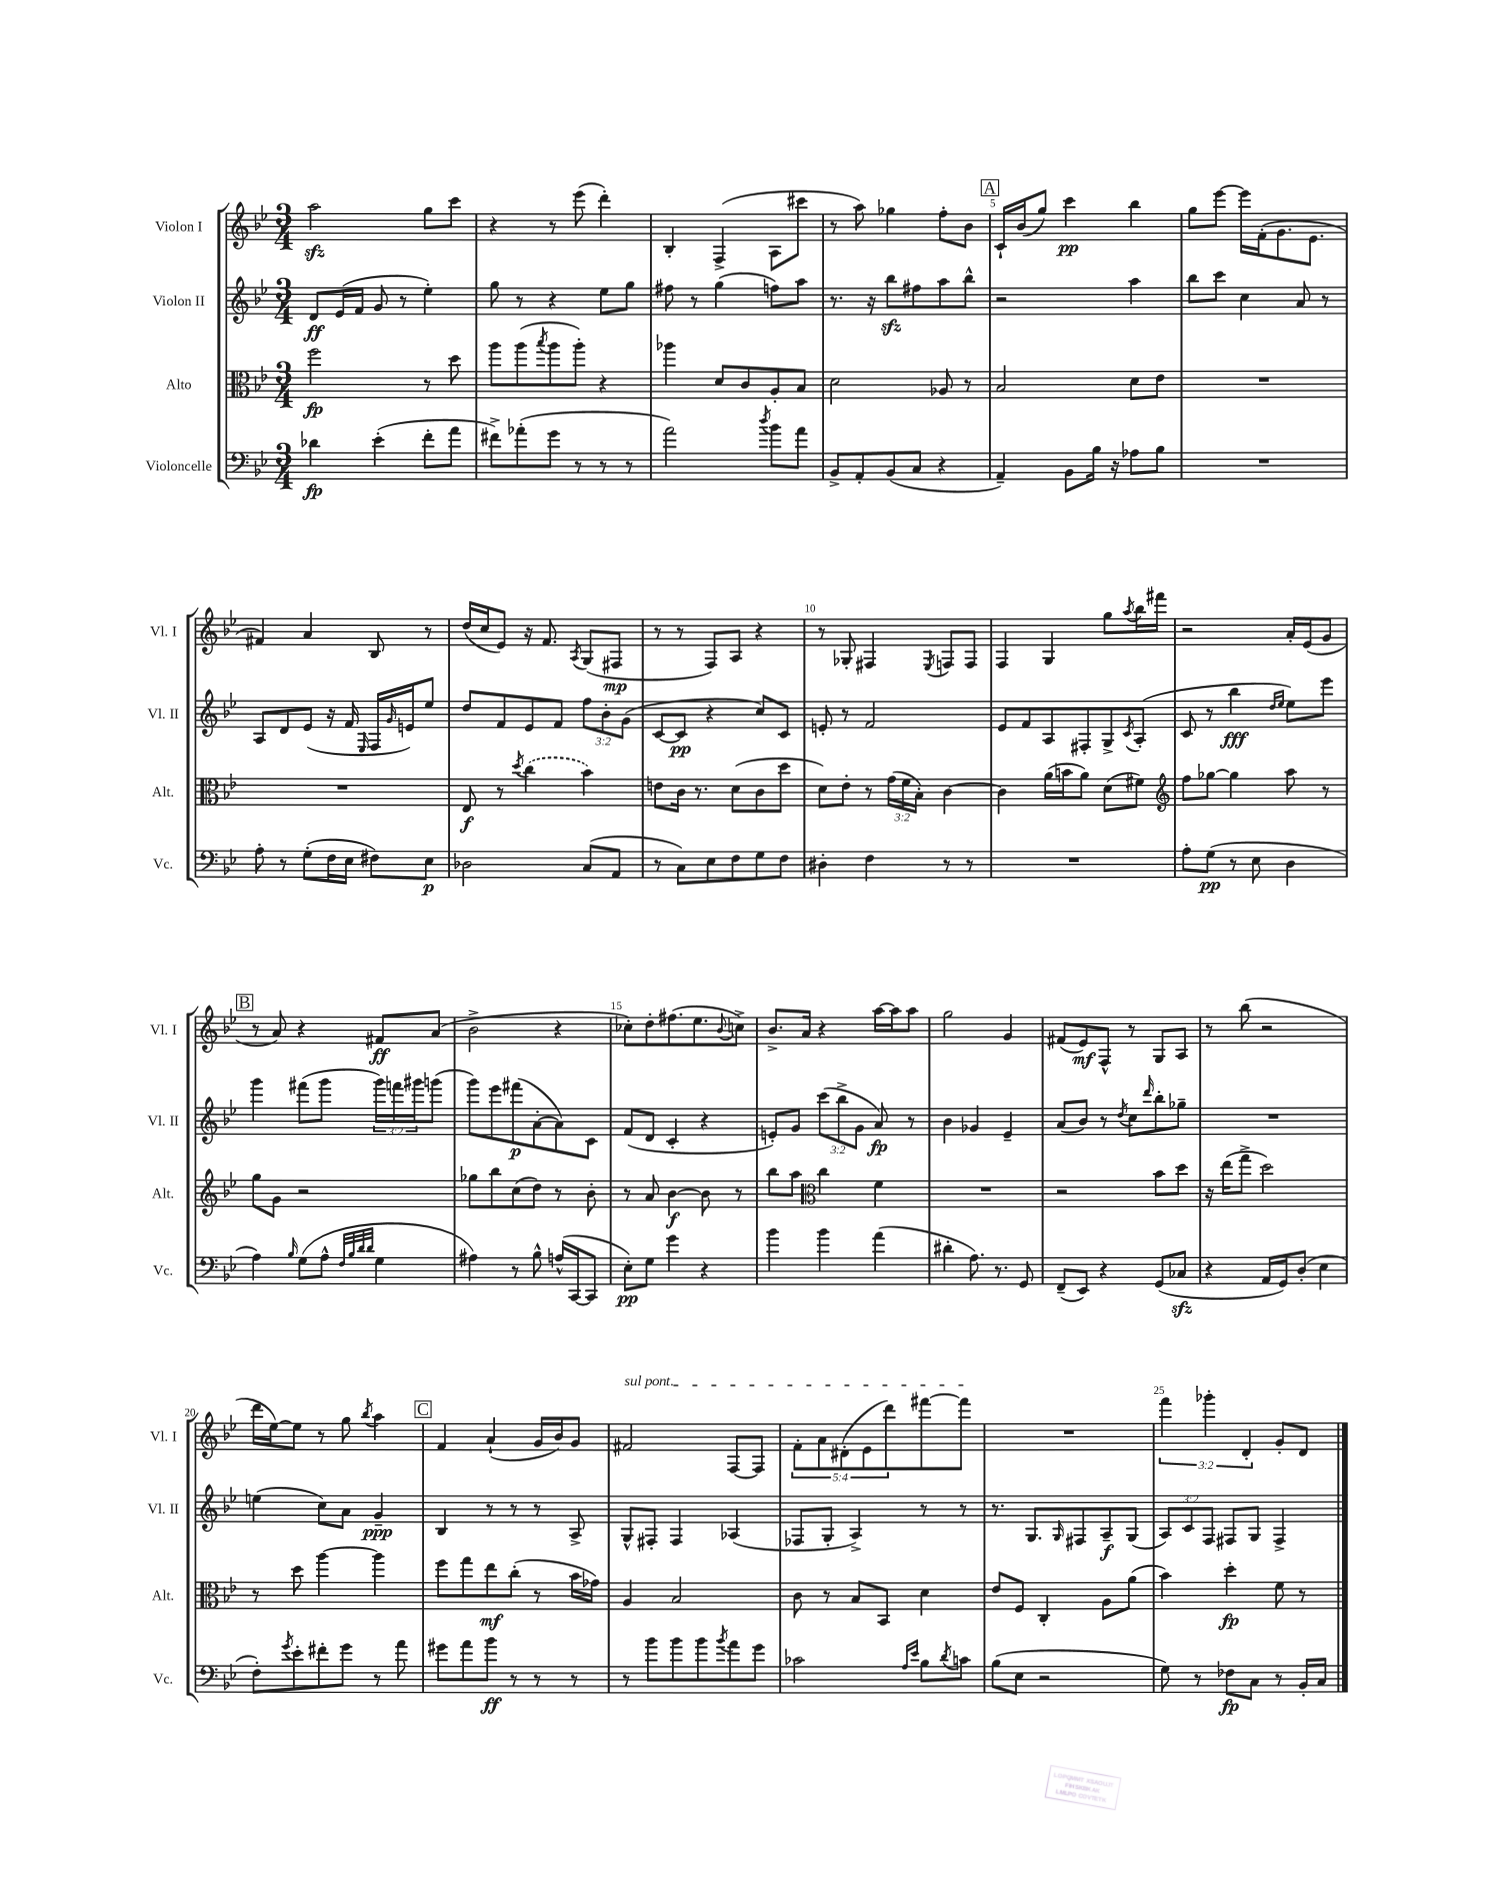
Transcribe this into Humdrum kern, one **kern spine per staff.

**kern	**kern	**kern	**kern
*staff4	*staff3	*staff2	*staff1
*clefF4	*clefC3	*clefG2	*clefG2
*k[b-e-]	*k[b-e-]	*k[b-e-]	*k[b-e-]
*M3/4	*M3/4	*M3/4	*M3/4
4d-	2ff	8d	2aa
.	.	(16e-	.
.	.	16f	.
(4e-'	.	8g	.
.	.	8r	.
8f'	8r	4ee-')	8gg
8a	8dd	.	8ccc
=	=	=	=
8f#^)	8aa	8gg	4r
(8a-'	(8aa	8r	.
.	8qbb-	.	.
8g	8aa	4r	8r
8r	8aa')	.	(8eee-
8r	4r	8ee-	4ddd')
8r	.	8gg	.
=	=	=	=
2a)	4aa-	8ff#	4B-'
.	.	8r	.
.	8d	(4gg	(4F^
.	8c	.	.
8qdd	.	.	.
8b-	8A'	8ff)	8A
8a	8B-	8aa	8ccc#
=	=	=	=
8BB-^	2d	8.r	8r
8AA'	.	.	8aa)
.	.	16r	.
(8BB-	.	8bb-	4gg-
8C	.	8ff#	.
4r	8A-	8aa	8ff'
.	8r	8bb-^^	8b-
=	=	=	=
4AA~)	2B-	2r	16c`
.	.	.	(16b-
.	.	.	8gg)
8BB-	.	.	4ccc
16B-	.	.	.
16r	.	.	.
8A-	8d	4aa	4bb-
8B-	8e-	.	.
=	=	=	=
2.r	2.r	8bb-	8gg
.	.	8ccc	[8eee-
.	.	4cc	16eee-]
.	.	.	(16f'
.	.	.	8.g
.	.	8a	.
.	.	.	8.e-
.	.	8r	.
=	=	=	=
8A'	2.r	8A	4f#)
8r	.	8d	.
(8G'	.	(8e-	4a
16F	.	16r	.
16E-	.	16f	.
.	.	16qqE-	.
8F#)	.	16F	8B-
.	.	16qqg	.
.	.	16e)	.
8E-	.	8ee-	8r
=	=	=	=
2D-	8E-	8dd	(16dd
.	.	.	16cc
.	8r	8f	8e-)
.	8qdd	.	.
.	(4cc	8e-	16r
.	.	.	8.f
.	.	8f	.
.	.	.	8qA
(8C	4b-)	12ff	(8G
.	.	12b-'	.
8AA	.	.	8F#
.	.	(12g	.
=	=	=	=
8r	8e	[8c	8r
8C)	16c	8c]	8r
.	8.r	.	.
8E-	.	4r	8F)
8F	(8d	.	8A
8G	8c	8cc)	4r
8F	8dd	8c	.
=	=	=	=
4D#'	8d)	8e'	8r
.	8e-'	8r	8G-'
4F	8r	2f	4F#
.	(24g	.	.
.	24f	.	.
.	24B-')	.	.
.	.	.	8qE-
8r	[4c	.	8F
8r	.	.	8F
=	=	=	=
2.r	4c]	8e-	4F
.	.	8f	.
.	(16a	8A	4G
.	16b	.	.
.	8a)	8F#'	.
.	(8d	8G^	8gg
.	.	8qc	8qaa
.	8f#)	(8A'	16bb-
.	.	.	16fff#
=	=	=	=
*	*clefG2	*	*
8A'	8ff	8c	2r
(8G	[8gg-	8r	.
8r	4gg-]	4bb-	.
8E-	.	.	.
.	.	16qqdd	.
.	.	16qqee-	.
4D	8aa	8ee-)	16a'
.	.	.	(16e-
.	8r	8eee-	8g
=	=	=	=
4A)	8gg	4ggg	8r
.	8g	.	8a)
16qqB-	.	.	.
(8G	2r	(8fff#	4r
8A^^	.	8ggg	.
32qqF	.	.	.
32qqB-	.	.	.
32qqd	.	.	.
32qqd	.	.	.
4G	.	24ggg)	8f#
.	.	24fff	.
.	.	24ggg#	.
.	.	(8ggg	(8a
=	=	=	=
4A#)	8gg-	8ggg)	2b-^
.	8bb-	8eee-	.
8r	(8cc	(8fff#	.
8B-^^	8dd)	[8a'	.
(16A^^	8r	8a])	4r
[16CC	.	.	.
8CC]	8b-'	8c	.
=	=	=	=
8E-')	8r	(8f	8cc-')
8G	8a	8d	8dd'
4g	[4b-	4c'	(8.ff#
.	.	.	8.ee-
4r	8b-]	4r	.
.	.	.	8qqb-
.	8r	.	8cc^)
=	=	=	=
4b-	8bb-	8e')	8.b-^
.	8aa	8g	.
.	.	.	16a
*	*clefC3	*	*
4b-	4cc	(12ccc	4r
.	.	12bb-^	.
.	.	12g	.
(4a	4f	8a)	[16aa
.	.	.	16aa]
.	.	8r	8aa
=	=	=	=
4d#'	2.r	4b-	2gg
8.A)	.	4g-	.
8.r	.	.	.
.	.	4e-~	4g
8GG	.	.	.
=	=	=	=
(8FF~	2r	(8a	(8f#
8EE-)	.	8b-)	8e-)
4r	.	8r	8F^^
.	.	8qdd	.
.	.	8cc	8r
.	.	16qqddd	.
(8GG	8b-	8bb-'	8G
8C-	8dd	8gg-~	8A
=	=	=	=
4r	16r	2.r	8r
.	(16ee-	.	.
.	8gg^	.	(8bb-
16AA	2dd)	.	2r
16GG)	.	.	.
(8D'	.	.	.
4E-	.	.	.
=	=	=	=
8F')	8r	(4ee	16ddd
.	.	.	[16ee-)
8qg	.	.	.
8e-'	8dd	.	8ee-]
8f#'	[4aa	8cc)	8r
8g	.	8a	8gg
.	.	.	8qbb-
8r	4aa]	4g~	4aa
8a	.	.	.
=	=	=	=
8g#	8ff	4B-	4f
8a	8gg	.	.
8b-	8ee-	8r	(4a`
8r	(8cc'	8r	.
8r	8r	8r	16g
.	.	.	16b-)
8r	16b-	8A^	8g
.	16g-)	.	.
=	=	=	=
8r	4A	8G^^	2f#
8b-	.	8F#'	.
8b-	2B-	4F#	.
8b-	.	.	.
8qb-	.	.	.
8a	.	(4A-	[8F
8g	.	.	8F]
=	=	=	=
2c-	8c	8F-	10f'
.	.	.	10a
.	8r	8G'	.
.	.	.	(10d#'
.	8B-	4A^)	.
.	.	.	10e-
.	8BB-	.	.
.	.	.	10ddd)
16qqA	.	.	.
16qqe-	.	.	.
8B-	4d	8r	[8fff#
8qd	.	.	.
8c	.	8r	8fff#]
=	=	=	=
(8B-	8e-	8.r	2.r
8E-	8F	.	.
.	.	8.G	.
2r	4C'	.	.
.	.	16qqG	.
.	.	8F#	.
.	8A	8A~	.
.	(8a	(8G	.
=	=	=	=
8G)	4b-)	12A)	6fff
.	.	12c	.
8r	.	.	.
.	.	12F	6ggg-'
8F-	4dd'	8F#	.
.	.	.	6d'
8C	.	8G	.
8r	8f	4F#^	8g'
16BB-'	8r	.	8d
16C	.	.	.
==	==	==	==
*-	*-	*-	*-
